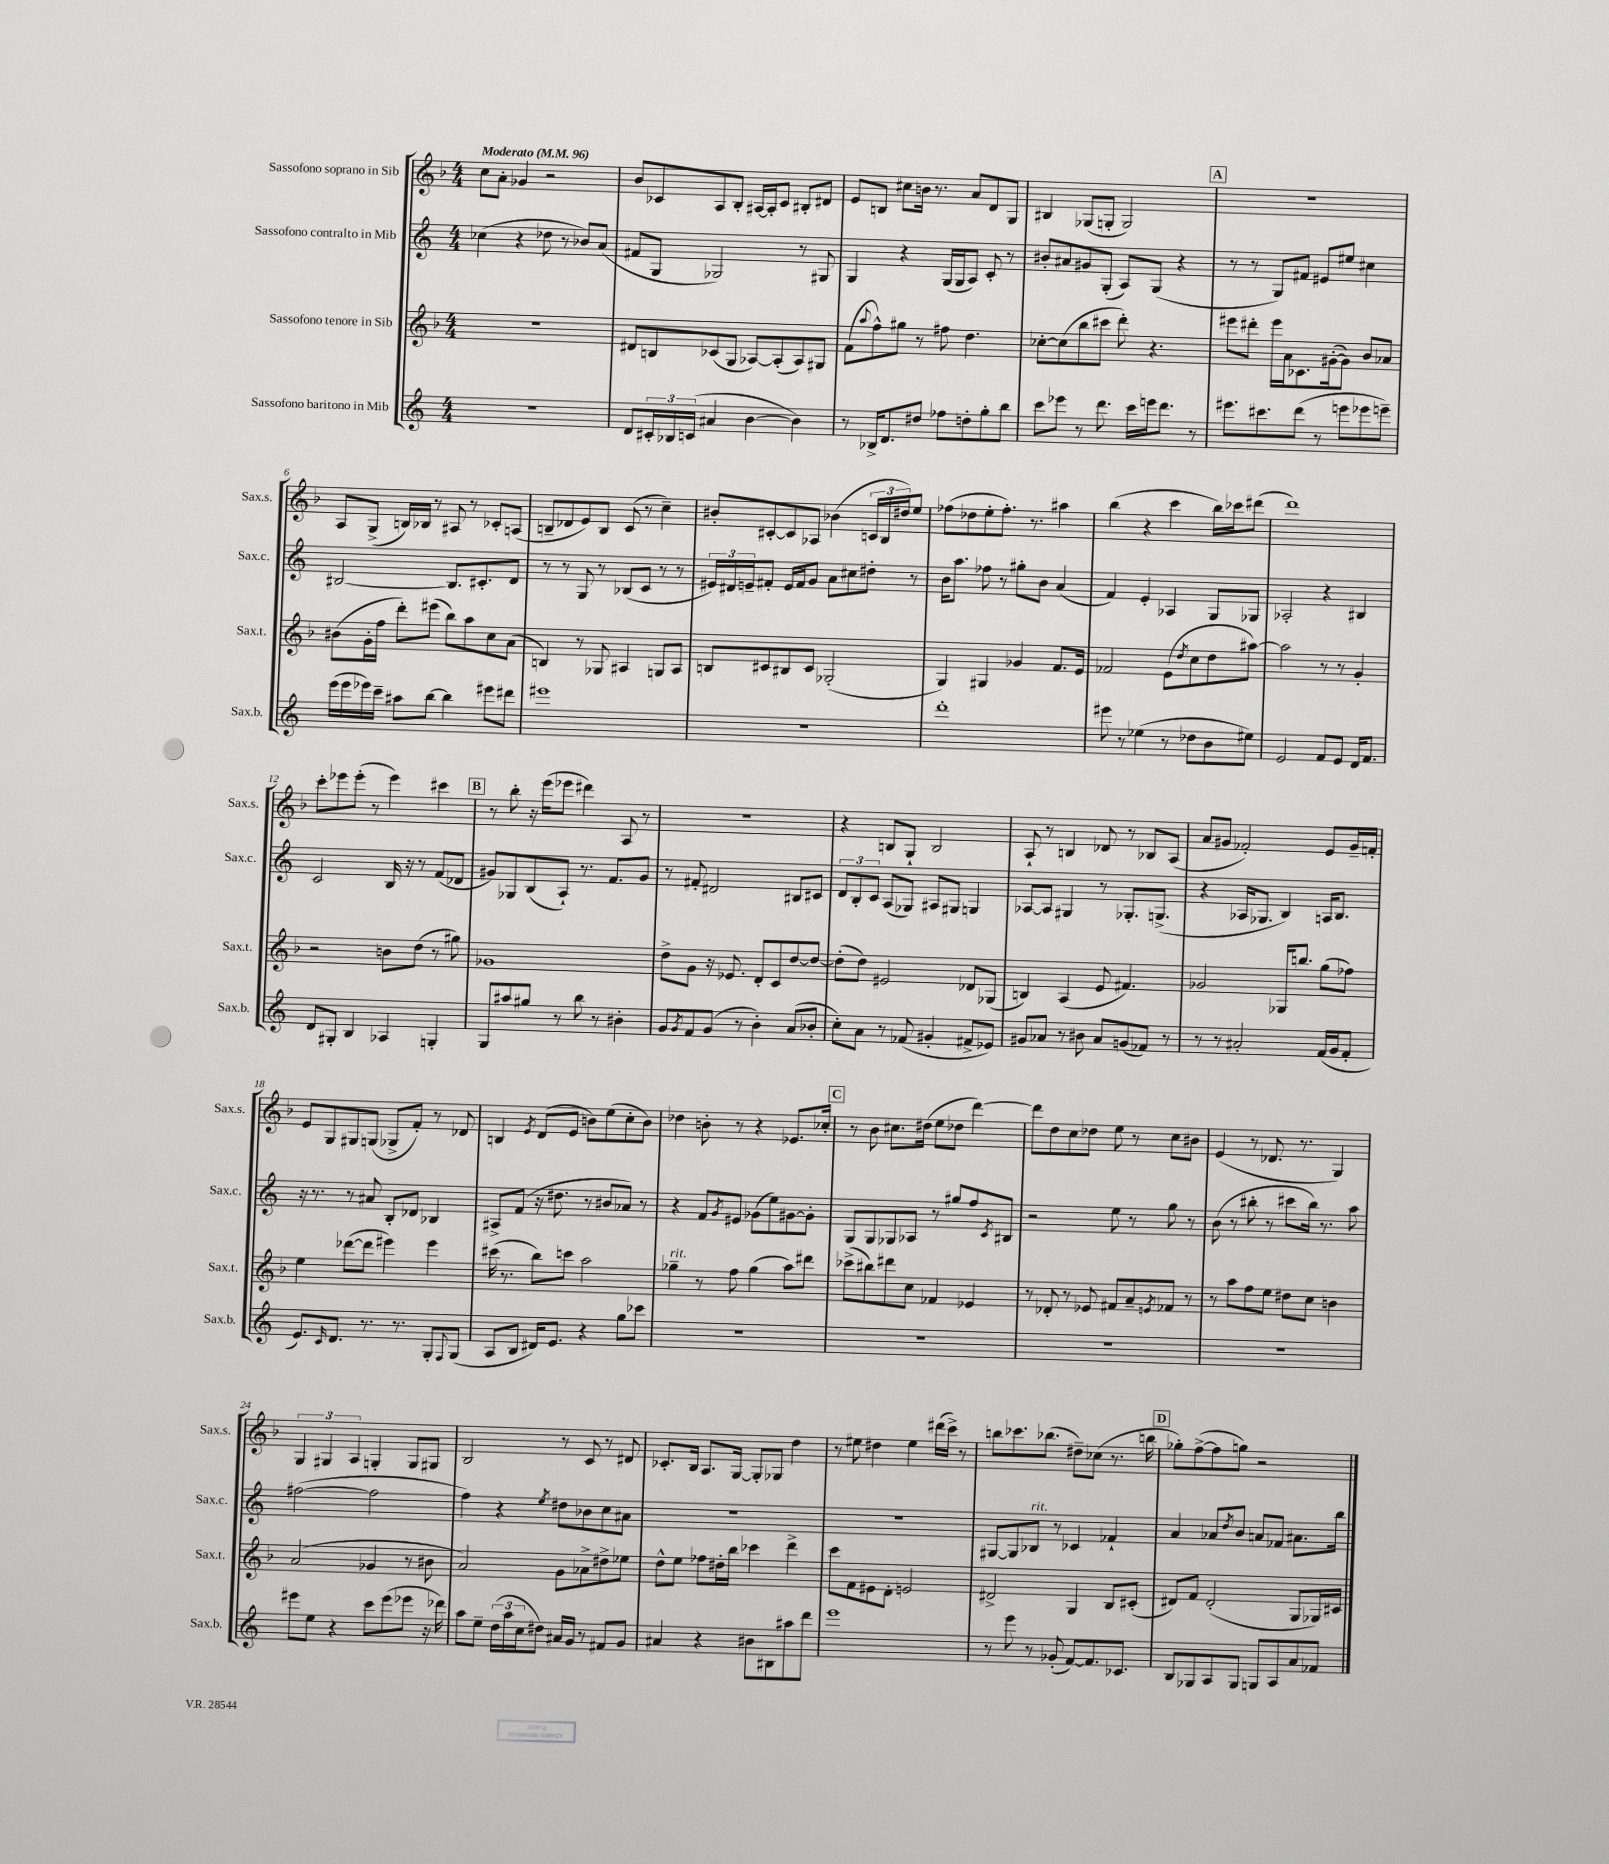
<<
\new StaffGroup <<
\new Staff = "s0" \with { instrumentName = "Sassofono soprano in Sib" shortInstrumentName = "Sax.s." } {
    \clef treble \key f \major \numericTimeSignature \time 4/4 \tempo "Moderato" 4 = 96
    c''8 a'8-. ges'4 r2 |
    bes'8 ces'8 a8 bes8-. ais16~ ais16-. ces'8 bis8-. dis'8 |
    e'8 b8 cis''8 b'16 r8. a'8 d'8 g8 |
    bis4 ges8( g8-. g2) |
    \mark \markup { \box "A" } R1 |
    a8 g8->( b16) bes16 r8 ais8 r8 ces'8-. a8( |
    b8-- des'8 e'8) b8 c'8( r8 c''4--) |
    bis'8-. cis'8~-. cis'8 aes8 bes'4( \tuplet 3/2 { c'16 bes16 dis''16) } e''8 |
    fes''8( des''8 e''8-. fes''8.-.) r8. ais''4 |
    bes''4( r4 c'''4 bes''16) ces'''16 dis'''8( |
    d'''1) |
    c'''8-. ees'''8 ees'''8-.( r8 ees'''4) cis'''4 |
    \mark \markup { \box "B" } r8 bes''8-. r16 e'''16( ees'''8 dis'''4) a8 r8 |
    R1 |
    r4 b8 g8-! b2 |
    a8-! r8 b4 des'8 r8 bes8 a8( |
    a'8 gis'8 fes'2-.) e'8 gis'16-- f'16-. |
    e'8 g8 gis8 g8( ges8-> f'8-.) r8 des'8 |
    b4 \acciaccatura { e'8 } d'8( e'8 b'8) e''8( c''8-. b'8) |
    des''4 b'8-. r8 r4 ees'8. ces''16-. |
    \mark \markup { \box "C" } r8 bes'8 cis''8. dis''16( e''8 des''8 d'''4~) |
    d'''8 d''8 c''8 des''8 e''8 r8 c''8 bis'8 |
    e'4( r8 des'8. r8. g4) |
    \tuplet 3/2 { g4 gis4 a4 } g4-. g8 gis8 |
    bes2 r8 c'8 r8 dis'8 |
    ces'8.-. bes16 a8. g16~ g8-. ges8 d''4 |
    r8 eis''8 dis''4 eis''4 dis'''16( c'''16->) r8 |
    b''8 ces'''8. bes''8.( dis''8--) ces''8( r8. b''16 |
    \mark \markup { \box "D" } ges''8-.) f''8~->( f''8 g''8) r2 \bar "|." |
}
\new Staff = "s1" \with { instrumentName = "Sassofono contralto in Mib" shortInstrumentName = "Sax.c." } {
    \clef treble \key c \major \numericTimeSignature \time 4/4
    ces''4( r4 des''8 r8 bes'8) a'8( |
    fis'8 g8 ges2) r8 gis8 |
    g4 r4 g16( g16 a8) c'8-. r8 |
    bis'8-. ais'8 gis'8 g8-.( a8) g8( r4 |
    \mark \markup { \box "A" } r8 r8 g8) fis'8 eis'8 eis''8 cis''4 |
    bis2~ bis8. cis'8.-. d'8 |
    r8 r8 g8 r8 bes8( c'8 r8 r8 |
    \tuplet 3/2 { eis'16) dis'16 e'16-- } fis'8-. e'16 fis'16 g'8 a'8 cis''8 dis''8-. r8 |
    b'16 a''8. fes''8 r8 gis''8-. b'8 a'4( |
    f'4) e'4-. aes4 g8 ges8 |
    aes2-. r4 bis4 |
    c'2 b16 r16 r8 f'8( des'8 |
    \mark \markup { \box "B" } gis'8) ges8 b8( a8-!) r8. f'8. gis'8 |
    r8 fis'8-. dis'2 bis8 cis'8 |
    \tuplet 3/2 { d'8 b8-. c'8 } a8( ges8) ais8 gis8 g4 |
    aes8~ aes8 gis4 r8 ges8.-. g8.->( |
    r4 aes16 ges8. b4) a16 b8. |
    r16 r8. r8 ais'8 b8-. des'8 bes4 |
    ais8-> f'8( r16 dis''8. r8 bis'8 aes'8) r8 |
    r4 f'8 \acciaccatura { g'8 } eis'8 ges'8( e''8) gis'8~ gis'8-. |
    \mark \markup { \box "C" } g8 g8 ges8 aes8 r8 gis''8 f''8 \acciaccatura { c'8 } bis8 |
    r2 e''8 r8 g''8 r8 |
    b'8( r8 bis''8-. r8 cis'''8 bis''16) r8. a''8 |
    fis''2~( fis''2 |
    f''4) r4 \acciaccatura { e''8 } dis''8 bes'8 c''8 ais'8 |
    R1 |
    R1 |
    gis8~ gis8 bes8^\markup { \italic "rit." } r8 ces'4 fes'4-! |
    \mark \markup { \box "D" } a'4 aes'8 \acciaccatura { d''8 } b'8 a'8 fes'8 ais'8. b''16 \bar "|." |
}
\new Staff = "s2" \with { instrumentName = "Sassofono tenore in Sib" shortInstrumentName = "Sax.t." } {
    \clef treble \key f \major \numericTimeSignature \time 4/4
    R1 |
    dis'8 b8 ces'8( g8 aes8~) aes8-.( aes8) gis8 |
    f'8( \appoggiatura { a''8 } f''8-^) gis''8 r8 fis''8 d''4. |
    ces''8~-. ces''8( bes''8 cis'''8 d'''8-.) r4. |
    \mark \markup { \box "A" } eis'''8 dis'''8-. eis'''16 a'16 ces'8. gis'16~-.( gis'8) bes'8 aes'8 |
    bis'8( g'16-. f''16 d'''8-.) eis'''8( bes''8) a''8 c''8 a'8( |
    b4) r8 ges8 ais4 g8 ais8 |
    b8 cis'8 bis8 cis'8 ges2-.( |
    g4) gis4 ges'4 f'8. e'16 |
    fes'2 e'8( \acciaccatura { d''8 } c''8 d''8 ais''8~) |
    ais''2 r8 r8 g'4-. |
    r2 b'8 d''8( r8 gis''8) |
    \mark \markup { \box "B" } ges'1 |
    d''8-> g'8 r16 ees'8. d'8-. c'8 d''8~ d''8~ |
    d''8-.( d''8) eis'2 des'8 ges8( |
    b4) a4( e'8 fis'4.) |
    ges'2 ges16 b''8. g''8( fes''8) |
    e''4 des'''8~( des'''8 eis'''4) eis'''4 |
    cis'''16( r8. bes''8) c'''8 a''2 |
    ges''4--^\markup { \italic "rit." } r8 f''8 ges''4( a''8) dis'''8 |
    \mark \markup { \box "C" } ces'''8->( bis''8) dis'''8 c''8 fes'4 ees'4 |
    r8 des'8-. r8 ees'8 fis'8 a'8-- \acciaccatura { e'8 } fes'8 r8 |
    r8 a''8 f''8 e''8 dis''8 c''8 b'4 |
    a'2( ges'4 r8 bis'8 |
    a'2) g'8 aes'8-> dis''8-> ees''8 |
    d''8-^ e''8 fes''8 dis''16-. bes''16 ces'''4 d'''4-> |
    c'''8 f'8 eis'8 d'8-. e'2 |
    dis'2-> g4 bes8 cis'8-.( |
    \mark \markup { \box "D" } dis'8) f'8 dis'2-.( g8 ges16) cis'16 \bar "|." |
}
\new Staff = "s3" \with { instrumentName = "Sassofono baritono in Mib" shortInstrumentName = "Sax.b." } {
    \clef treble \key c \major \numericTimeSignature \time 4/4
    R1 |
    d'8 \tuplet 3/2 { cis'16-. bes16 c'16( } ais'4 b'4~ b'4) |
    r8 bes16-> d'8. dis''8 fes''8 d''8-. g''8-. b''8 |
    c'''8 ees'''8 r8 d'''8. c'''16 e'''16 d'''8. r8 |
    \mark \markup { \box "A" } eis'''8. cis'''8. d'''8( r8 e'''8 ees'''8 e'''8--) |
    e'''16( e'''16 ees'''16) c'''16-- ais''8 b''8~ b''4 eis'''8 dis'''8 |
    eis'''1 |
    r1 |
    d'''1-. |
    eis'''8 r8 ees''4( r8 des''8 b'8 eis''8) |
    e'2 f'8 e'8 d'16 f'8. |
    d'8 gis8-. b4 aes4 g4-. |
    \mark \markup { \box "B" } g8 ais''8 gis''8 r8 b''8 r8 bis'4-. |
    g'8 \acciaccatura { g'8 } f'8 g'8( r8 b'4-.) a'8( bes'8-. |
    c''8-.) a'8 r8 fes'8( gis'4-. fis'8-> ees'8) |
    gis'8 aes'8 r8 bis'8 aes'8 g'8( fes'8) r8 |
    r8 r8 ais'2-. f'16( g'16 f'8-. |
    e'8.) \grace { c'16 } d'8. r8. r8. g8-. \appoggiatura { f8 } g8( |
    a8 b8 dis'16) e'8. r4 g''8 ces'''8 |
    R1 |
    \mark \markup { \box "C" } R1 |
    R1 |
    R1 |
    eis'''8 e''8 r4 c'''8 eis'''8( ees'''8 r16 des'''16) |
    a''8 e''8-- \tuplet 3/2 { d''16( a''16 c''16 } dis''8) ais'16 g'16 r8 fis'8 g'8 |
    ais'4 r4 bis'8 bis8 ais''8 d'''8 |
    e'''1 |
    r8 e'''8 r8 ges'8-.( f'8~) f'8. ces'8. |
    \mark \markup { \box "D" } b8 ges8 a8 ges8 g8 a8 a'8 fes'8 \bar "|." |
}
>>
>>
